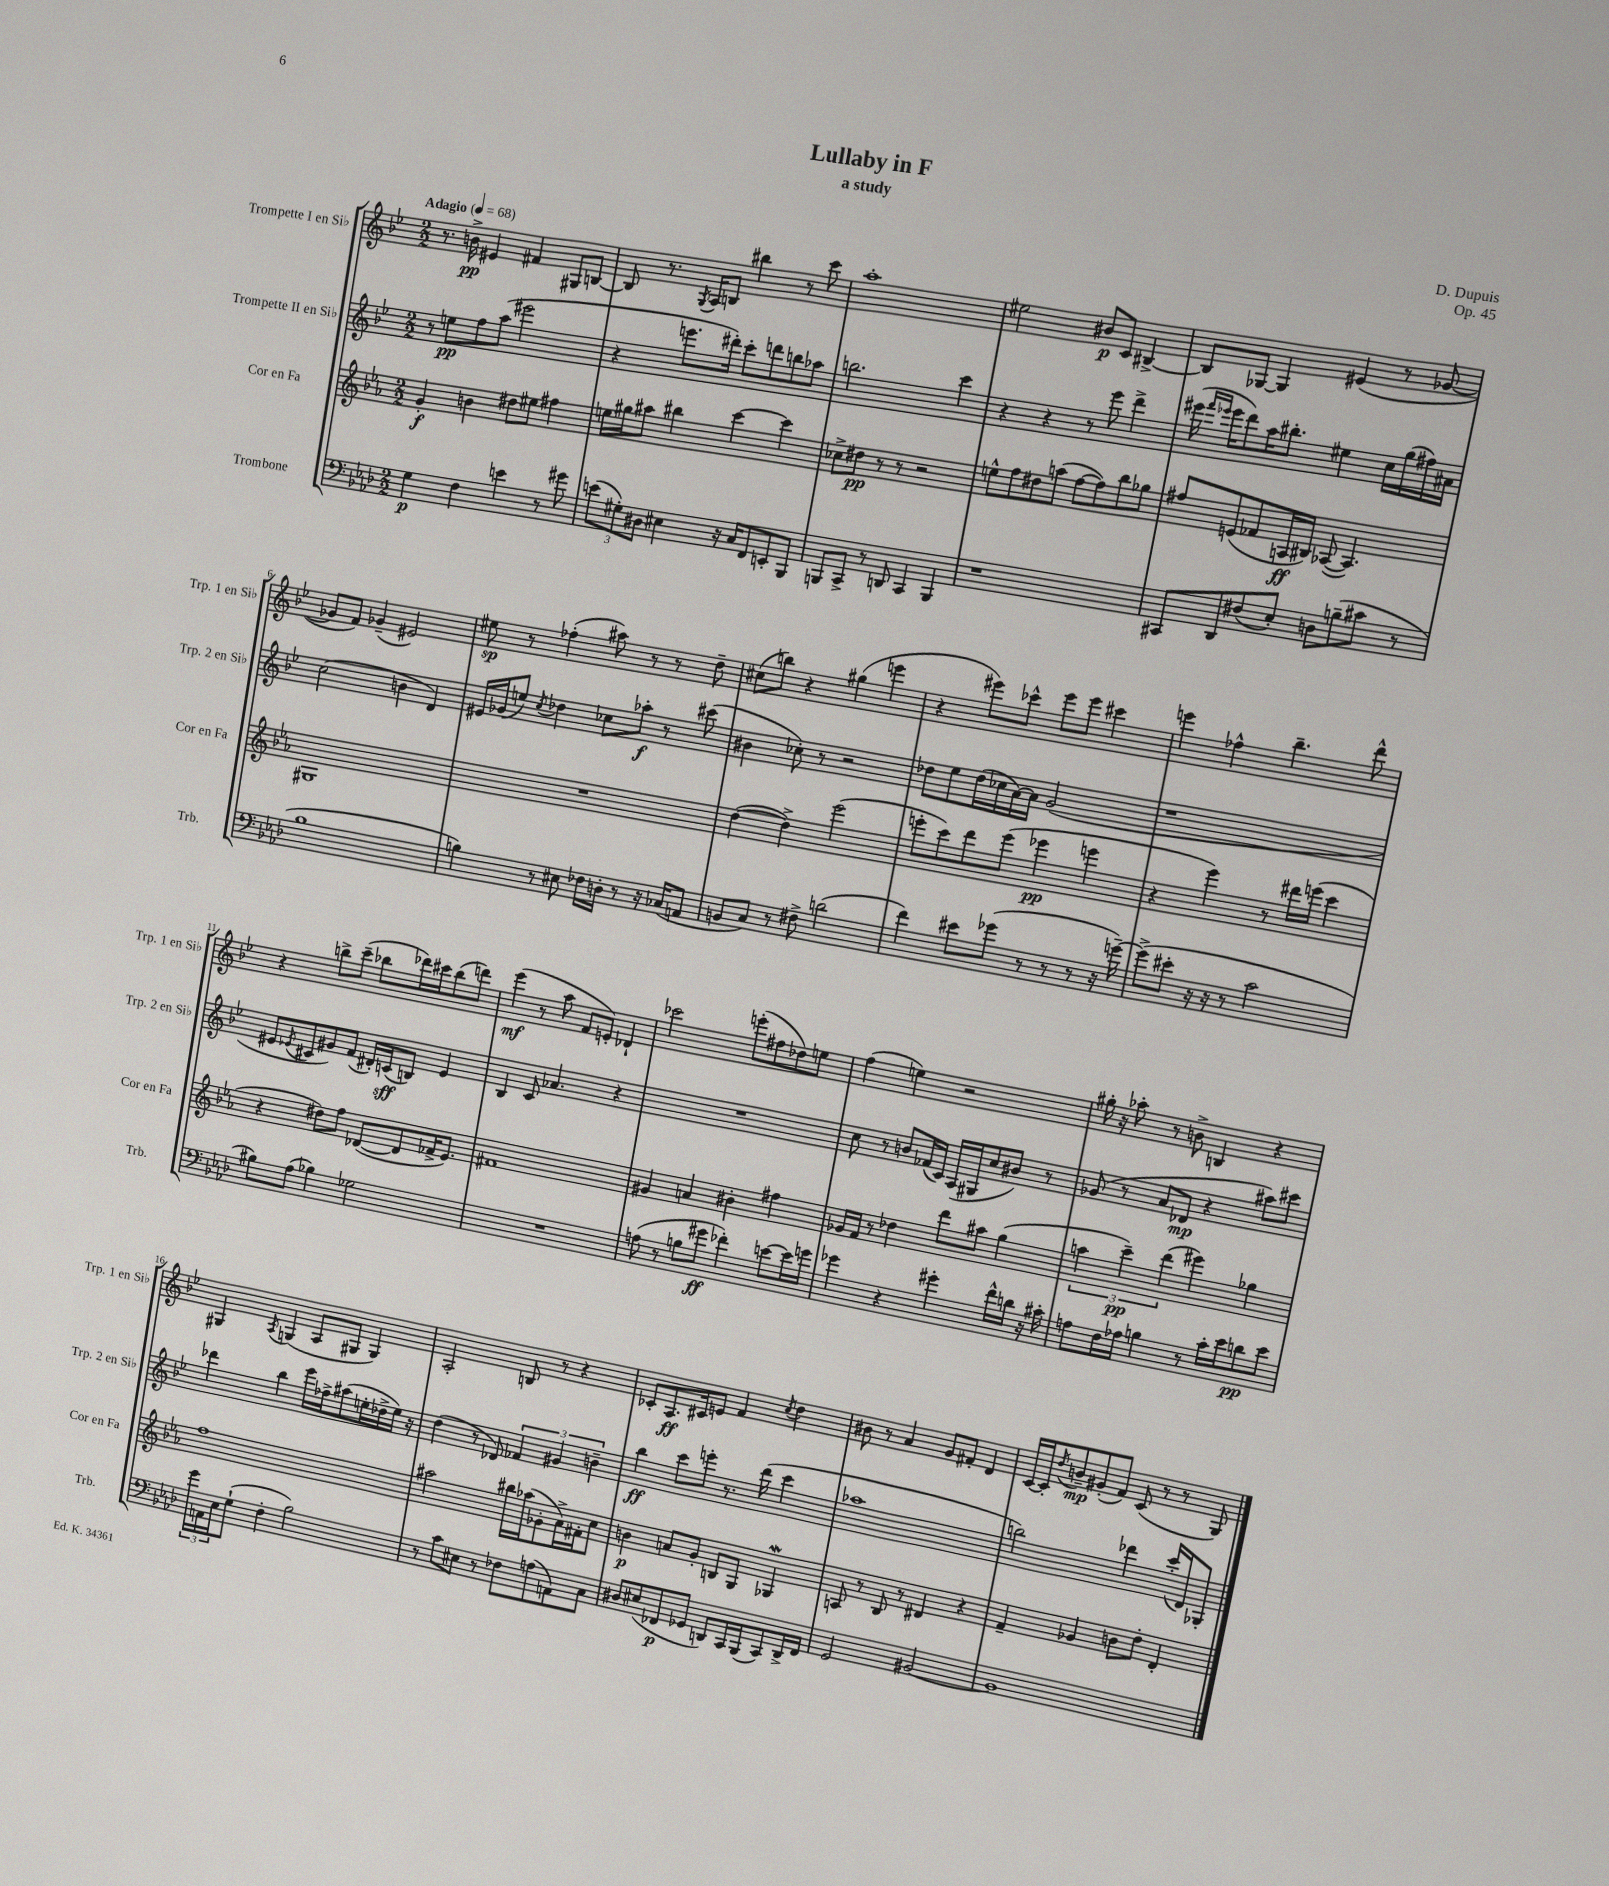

**kern	**kern	**kern	**kern
*staff4	*staff3	*staff2	*staff1
*clefF4	*clefG2	*clefG2	*clefG2
*k[b-e-a-d-]	*k[b-e-a-]	*k[b-e-]	*k[b-e-]
*M2/2	*M2/2	*M2/2	*M2/2
*MM68	*MM68	*MM68	*MM68
4G	4g'	8r	8.r
.	.	8ee	.
.	.	.	16b^
4F	4b	8ff	4e#
.	.	(8aa	.
4e	8dd#	2eee#	4f#
.	8ee#	.	.
8r	4ff#	.	8G#
8g#	.	.	[8B
=	=	=	=
(12e	16ee	4r	8B]
.	16gg#	.	.
12G#')	.	.	.
.	8aa#	.	8.r
12D#	.	.	.
4E#	4bb#	8.eee	.
.	.	.	8qG
.	.	.	16A
.	.	.	8B
.	.	16ddd#')	.
16r	[4ccc	8ccc'	4bb#
16C	.	.	.
8FF	.	8ddd	.
8EE'	4ccc]	8bb	8r
8BBB-	.	8aa-	8ccc
=	=	=	=
8BBB	8cc-^	2.bb	1aa'
8CC^	8dd#	.	.
8r	8r	.	.
8DD	8r	.	.
4CC	2r	.	.
4BBB	.	4ccc	.
=	=	=	=
1r	8ee^^	4r	2ee#
.	8ff	.	.
.	8dd#	4r	.
.	(8aa	.	.
.	[8ff	8r	8b#
.	8ff])	8eee-	8c
.	8bb-	4ddd^	[4B#^
.	8gg-	.	.
=	=	=	=
8CC#	8ff#	(16eee#	8B#]
.	.	16qqfff	.
.	.	16qqeee-	.
.	.	16eee-	.
8DD-	(8e	8ddd)	[8G-
(8F#	8f-	16aa	4G-]
.	.	8.bb#'	.
8E-')	16A	.	.
.	16B#)	.	.
8D	([8A-	4ee#	(4e#
(8B~	4.A-])	.	.
8c#	.	16cc	8r
.	.	(16gg	.
8r	.	16ff#)	[8g-
.	.	16a#	.
=	=	=	=
1B-	1G#	(2cc	8g-]
.	.	.	8f)
.	.	.	(4g-~
.	.	4b	2e#)
.	.	4d)	.
=	=	=	=
4B)	1r	16e#	8ee#
.	.	(16g-	.
.	.	8ee)	8r
.	.	8qcc	.
8r	.	4dd-	(4ff-'
8E#	.	.	.
16F-	.	8cc-	8aa#)
16D'	.	.	.
8r	.	8aa-'	8r
16r	.	8r	8r
(16C-	.	.	.
8AA	.	(8ccc#	8dd~
=	=	=	=
8BB	([4dd	4b#	(8cc#
8C)	.	.	8bb)
8r	4dd^])	8cc-')	4r
8F#^	.	8r	.
(2d	(2eee-	2r	(4gg#
.	.	.	4eee
=	=	=	=
4f)	8eee'	8dd-	4r
.	8ccc)	8ee-	.
8e#	8ddd	(16dd-	8eee#)
.	.	16cc-	.
(8g-	(8eee	[16a)	8ccc-^^
.	.	16a]	.
8r	4eee-	(2g	8eee#
8r	.	.	8eee#
8r	4eee	.	4ccc#
16r	.	.	.
[16g~)	.	.	.
=	=	=	=
(8g^]	4r	1r	4eee
8e#'	.	.	.
16r	4eee-)	.	4ff-^^
16r	.	.	.
8r	.	.	.
2c	8r	.	4.bb-~
.	16ddd#	.	.
.	(16eee	.	.
.	4ccc	.	.
.	.	.	8ddd^^
=	=	=	=
8B#)	4r	8e#	4r
.	.	8qe-	.
(8A-	.	8c#	.
4B-)	8dd#)	8g#)	8bb^
.	8ff	(8f	(8ccc~
2G-	([8d-	16d#')	8bb-
.	.	(16c	.
.	8d-]	8B)	16ddd-)
.	.	.	16ccc#
.	16f-^	4e-	(8bb-
.	8.e-)	.	.
.	.	.	8ddd)
=	=	=	=
1r	1f#	4B-	(4eee-
.	.	8c	8r
.	.	4.a-	8aa
.	.	.	8f
.	.	.	8e')
.	.	4r	4d-`
=	=	=	=
(8A	4g#	1r	2ccc-
8r	.	.	.
8B	4a	.	.
8g#	.	.	.
4f-')	4b#'	.	(8eee'
.	.	.	8ff#
[8e	4ff#	.	8dd-)
16e]	.	.	8ee
16g	.	.	.
=	=	=	=
4g-	16g-	8cc	(4ff
.	16f	.	.
.	8r	8r	.
4r	4dd-	8b	4ee)
.	.	(16f-	.
.	.	16c)	.
4g#'	8ddd	(16A	2r
.	.	16G#	.
.	8aa#	8cc	.
16f^^	(4gg	8b#)	.
16d	.	.	.
16r	.	8r	.
16c#'	.	.	.
=	=	=	=
8A	6aa	(8g-	16gg#'
.	.	.	16r
16F	.	8r	8aa-'
.	6ccc~)	.	.
16A-	.	.	.
4B	.	8a	8r
.	(6ddd	.	.
.	.	8d-	8b^
8r	4eee#)	4r	4B
16c'	.	.	.
16e-	.	.	.
8d	4gg-	8aa#)	4r
8e-	.	8ccc#	.
=	=	=	=
24g	1ff	4ddd-	4G#
24AA	.	.	.
24E-	.	.	.
(8G`	.	.	.
.	.	.	8qA
4F'	.	4bb-	(4G
2B-)	.	16eee-	8A
.	.	16ff-^	.
.	.	(8aa#	8G#
.	.	16ee'	4G#)
.	.	16dd-^	.
.	.	16ee)	.
.	.	16r	.
=	=	=	=
8r	2aa#	(4dd	2A'
8c	.	.	.
8E#	.	8r	.
8r	.	8d-)	.
8F-	16bb#	6f-	8B
.	(16aa-	.	.
(8A	8g-'	.	8r
.	.	6g#	.
8AA)	16a-^)	.	4r
.	16f#'	.	.
.	.	6b~	.
8C	8cc	.	.
=	=	=	=
8D#	4b	4bb-	8c-'
(8E#	.	.	8.A
8FF-	8a	8ccc	.
.	.	.	16c#
8GG-	8g'	8eee'	8e
8DD)	8B	8.r	4f
16CC	8G	.	.
(16BBB-	.	(16ddd	.
.	.	.	8qcc
8CC)	4G-	4ccc	4dd
16DD^	.	.	.
16FF-	.	.	.
=	=	=	=
2GG	8A	1aa-	8b#
.	8r	.	8r
.	8B-	.	4a
.	8r	.	.
[2BB#	4d#	.	8g
.	.	.	8f#'
.	4r	.	4d
=	=	=	=
1BB#]	4f~	2bb)	[16c
.	.	.	16c']
.	.	.	8qdd
.	.	.	8b~
.	4g-	.	(8g#'
.	.	.	8f)
.	8b	4ddd-	(8c
.	8dd'	.	8r
.	4d'	(16ccc'	8r
.	.	16d)	.
.	.	8G-'	8G)
==	==	==	==
*-	*-	*-	*-
